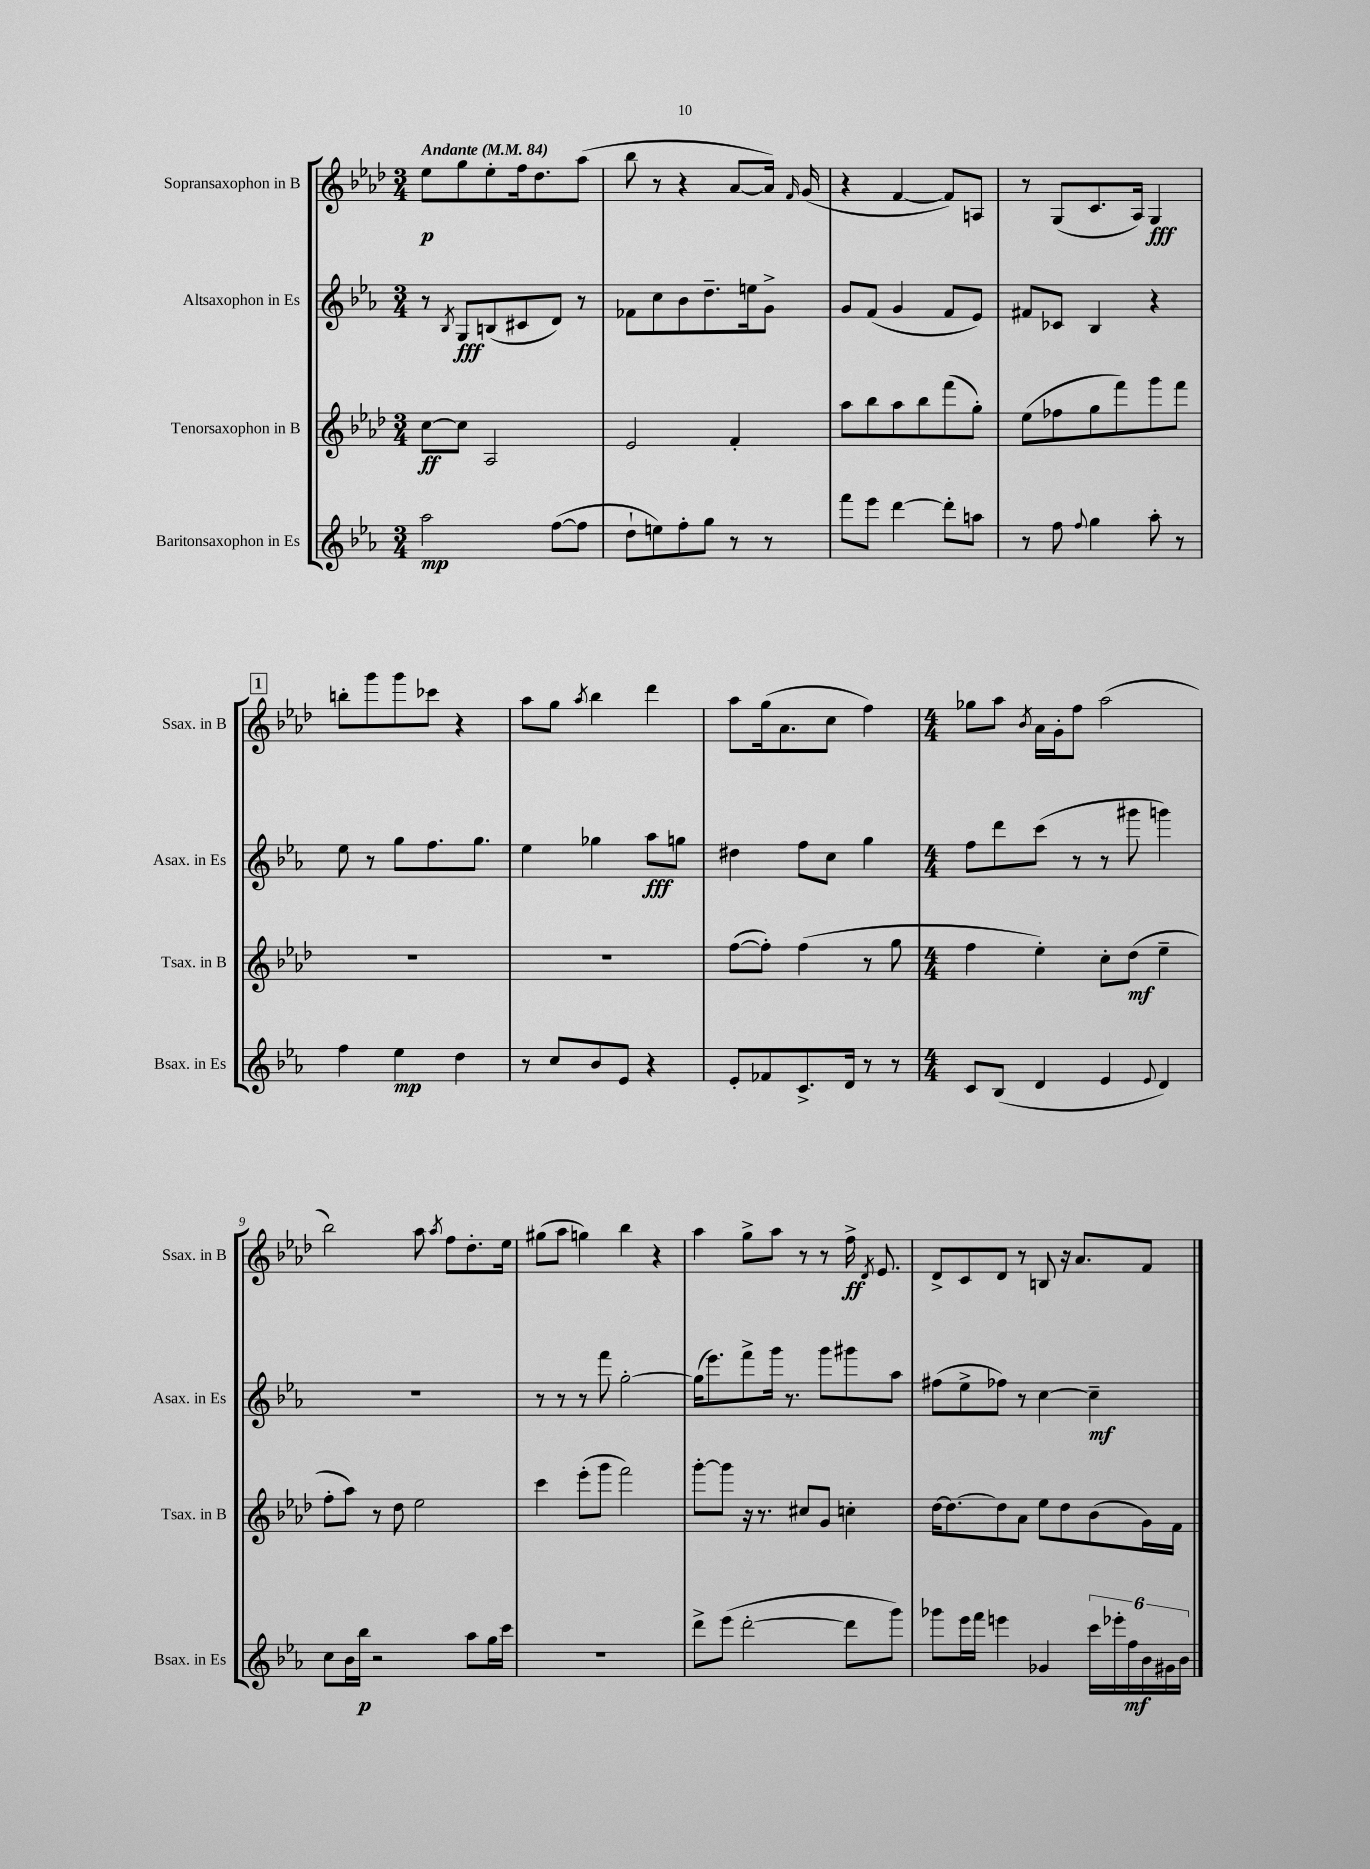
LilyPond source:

<<
\new StaffGroup <<
\new Staff = "s0" \with { instrumentName = "Sopransaxophon in B" shortInstrumentName = "Ssax. in B" } {
    \clef treble \key aes \major \numericTimeSignature \time 3/4 \tempo "Andante" 4 = 84
    \autoBeamOff ees''8[\p g''8 ees''8-. f''16 des''8. aes''8]( |
    bes''8 r8 r4 aes'8[~ aes'16]) \grace { f'16 } g'16( |
    r4 f'4~ f'8[) a8] |
    r8 g8[( c'8. aes16]) g4\fff |
    \mark \markup { \box "1" } b''8[-. g'''8 g'''8 ces'''8] r4 |
    aes''8[ g''8] \acciaccatura { aes''8 } bes''4 des'''4 |
    aes''8[ g''16( aes'8. c''8] f''4) |
    \numericTimeSignature \time 4/4 ges''8[ aes''8] \acciaccatura { bes'8 } aes'16[ g'16-. f''8] aes''2( |
    bes''2) aes''8 \acciaccatura { aes''8 } f''8[ des''8.-. ees''16] |
    gis''8[( aes''8] g''4) bes''4 r4 |
    aes''4 g''8[-> aes''8] r8 r8 f''16->\ff \acciaccatura { des'8 } ees'8. |
    des'8[-> c'8 des'8] r8 b8 r16 aes'8.[ f'8] \bar "|." |
}
\new Staff = "s1" \with { instrumentName = "Altsaxophon in Es" shortInstrumentName = "Asax. in Es" } {
    \clef treble \key ees \major \numericTimeSignature \time 3/4
    \autoBeamOff r8 \acciaccatura { bes8 } g8[\fff b8( cis'8 d'8]) r8 |
    fes'8[ c''8 bes'8 d''8.-- e''16 g'8]-> |
    g'8[ f'8]( g'4 f'8[ ees'8]) |
    fis'8[ ces'8] bes4 r4 |
    \mark \markup { \box "1" } ees''8 r8 g''8[ f''8. g''8.] |
    ees''4 ges''4 aes''8[\fff g''8] |
    dis''4 f''8[ c''8] g''4 |
    \numericTimeSignature \time 4/4 f''8[ d'''8 c'''8]( r8 r8 gis'''8 g'''4) |
    R1 |
    r8 r8 r8 f'''8 g''2~-. |
    g''16[( ees'''8.) f'''8-> g'''16] r8. g'''8[ gis'''8 aes''8] |
    fis''8[( ees''8-> fes''8]) r8 c''4~ c''4--\mf \bar "|." |
}
\new Staff = "s2" \with { instrumentName = "Tenorsaxophon in B" shortInstrumentName = "Tsax. in B" } {
    \clef treble \key aes \major \numericTimeSignature \time 3/4
    \autoBeamOff c''8[~\ff c''8] aes2 |
    ees'2 f'4-. |
    aes''8[ bes''8 aes''8 bes''8 f'''8( g''8]-.) |
    ees''8[( fes''8 g''8 f'''8) g'''8 f'''8] |
    \mark \markup { \box "1" } R2. |
    R2. |
    f''8[~( f''8]-.) f''4( r8 g''8 |
    \numericTimeSignature \time 4/4 f''4 ees''4-.) c''8[-. des''8]\mf( ees''4-- |
    f''8[-. aes''8]) r8 des''8 ees''2 |
    c'''4 ees'''8[-.( g'''8] f'''2) |
    g'''8[~-. g'''8] r16 r8. cis''8[ g'8] c''4-. |
    des''16[~ des''8.~ des''8 aes'8] ees''8[ des''8 bes'8( g'16) f'16] \bar "|." |
}
\new Staff = "s3" \with { instrumentName = "Baritonsaxophon in Es" shortInstrumentName = "Bsax. in Es" } {
    \clef treble \key ees \major \numericTimeSignature \time 3/4
    \autoBeamOff aes''2\mp f''8[~( f''8] |
    d''8[-! e''8) f''8-. g''8] r8 r8 |
    f'''8[ ees'''8] d'''4~ d'''8[-. a''8] |
    r8 f''8 \appoggiatura { f''8 } g''4 aes''8-. r8 |
    \mark \markup { \box "1" } f''4 ees''4\mp d''4 |
    r8 c''8[ bes'8 ees'8] r4 |
    ees'8[-. fes'8 c'8.-> d'16] r8 r8 |
    \numericTimeSignature \time 4/4 c'8[ bes8]( d'4 ees'4 \appoggiatura { ees'8 } d'4) |
    c''8[ bes'16 bes''16]\p r2 aes''8[ g''16 c'''16] |
    R1 |
    d'''8[-> ees'''8]( d'''2~-. d'''8[ g'''8]) |
    ges'''8[ ees'''16 f'''16] e'''4 ges'4 \tuplet 6/4 { c'''16[ ees'''16-. f''16\mf bes'16 gis'16 bes'16] } \bar "|." |
}
>>
>>
